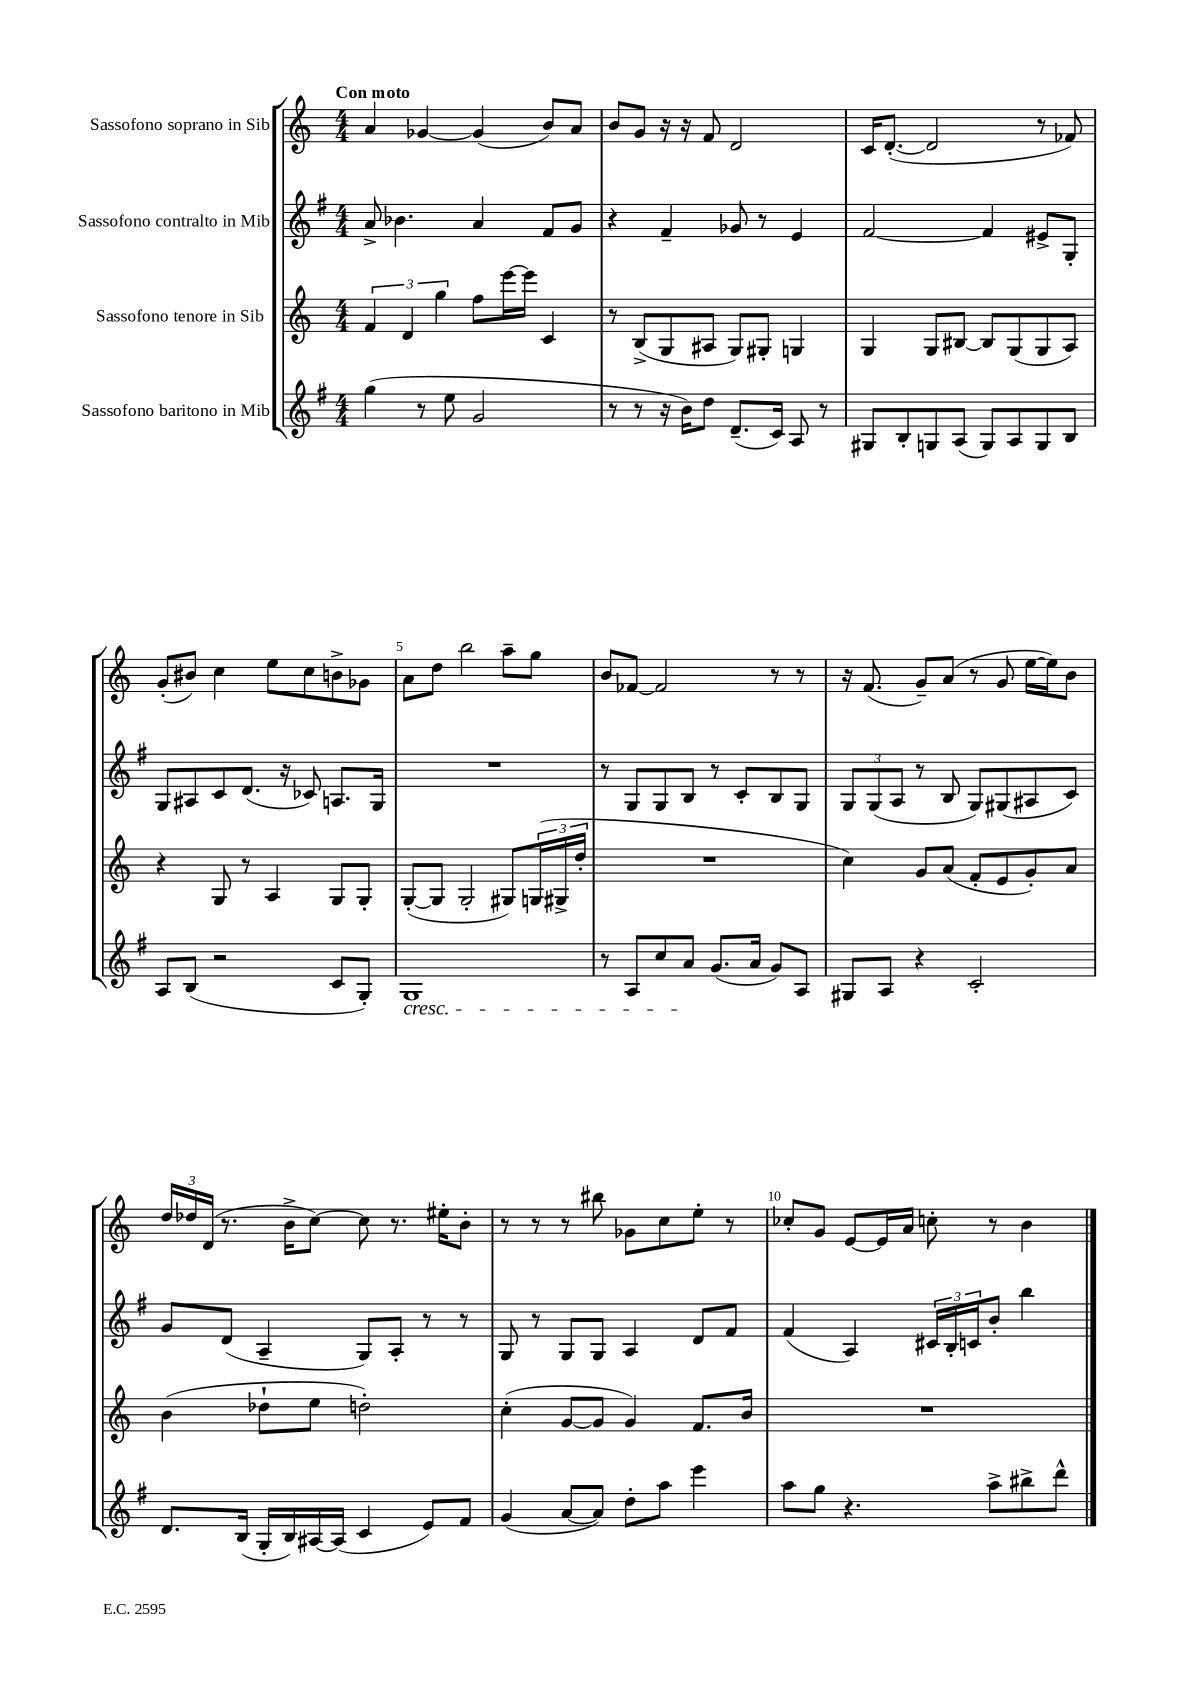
<<
\new StaffGroup <<
\new Staff = "s0" \with { instrumentName = "Sassofono soprano in Sib" } {
    \clef treble \key c \major \numericTimeSignature \time 4/4 \tempo "Con moto"
    a'4 ges'4~ ges'4( b'8) a'8 |
    b'8 g'8 r16 r16 f'8 d'2 |
    c'16 d'8.~-.( d'2 r8 fes'8) |
    g'8-.( bis'8) c''4 e''8 c''8 b'8-> ges'8 |
    a'8 d''8 b''2 a''8-- g''8 |
    b'8 fes'8~ fes'2 r8 r8 |
    r16 f'8.( g'8--) a'8( r8 g'8 e''16~ e''16) b'8 |
    \tuplet 3/2 { d''16 des''16 d'16( } r8. b'16-> c''8~) c''8 r8. eis''16-. b'8-. |
    r8 r8 r8 bis''8 ges'8 c''8 e''8-. r8 |
    ces''8-. g'8 e'8~ e'16 a'16 c''8-. r8 b'4 \bar "|." |
}
\new Staff = "s1" \with { instrumentName = "Sassofono contralto in Mib" } {
    \clef treble \key g \major \numericTimeSignature \time 4/4
    a'8-> bes'4. a'4 fis'8 g'8 |
    r4 fis'4-- ges'8 r8 e'4 |
    fis'2~ fis'4 eis'8-> g8-. |
    g8 ais8 c'8 d'8.( r16 ces'8) a8. g16 |
    R1 |
    r8 g8 g8 b8 r8 c'8-. b8 g8 |
    \tuplet 3/2 { g8 g8( a8 } r8 b8 g8) gis8( ais8 c'8) |
    g'8 d'8( a4-- g8) a8-. r8 r8 |
    g8 r8 g8 g8 a4 d'8 fis'8 |
    fis'4( a4) \tuplet 3/2 { cis'16 b16-. c'16 } b'8-. b''4 \bar "|." |
}
\new Staff = "s2" \with { instrumentName = "Sassofono tenore in Sib" } {
    \clef treble \key c \major \numericTimeSignature \time 4/4
    \tuplet 3/2 { f'4 d'4 g''4 } f''8 e'''16~ e'''16 c'4 |
    r8 b8->( g8 ais8 g8) gis8-. g4 |
    g4 g8 bis8~ bis8 g8( g8 a8) |
    r4 g8 r8 a4 g8 g8-. |
    g8~-.( g8 g2-. gis8) \tuplet 3/2 { g16( gis16-> d''16-. } |
    R1 |
    c''4) g'8 a'8( f'8-. e'8 g'8-.) a'8 |
    b'4( des''8-! e''8 d''2-.) |
    c''4-.( g'8~ g'8 g'4) f'8. b'16 |
    R1 \bar "|." |
}
\new Staff = "s3" \with { instrumentName = "Sassofono baritono in Mib" } {
    \clef treble \key g \major \numericTimeSignature \time 4/4
    g''4( r8 e''8 g'2 |
    r8 r8 r16 b'16) d''8 d'8.--( c'16) a8 r8 |
    gis8 b8-. g8 a8( g8) a8 g8 b8 |
    a8 b8( r2 c'8 g8-.) |
    g1\cresc |
    r8 a8 c''8 a'8\! g'8.( a'16 g'8) a8 |
    gis8 a8 r4 c'2-. |
    d'8. b16( g16-. b16) ais16~ ais16( c'4 e'8) fis'8 |
    g'4( a'8~ a'8) d''8-. a''8 e'''4 |
    a''8 g''8 r4. a''8-> bis''8-> d'''8-^ \bar "|." |
}
>>
>>
\layout { \context { \Score \override BarNumber.break-visibility = ##(#f #t #t) barNumberVisibility = #(every-nth-bar-number-visible 5) } }
